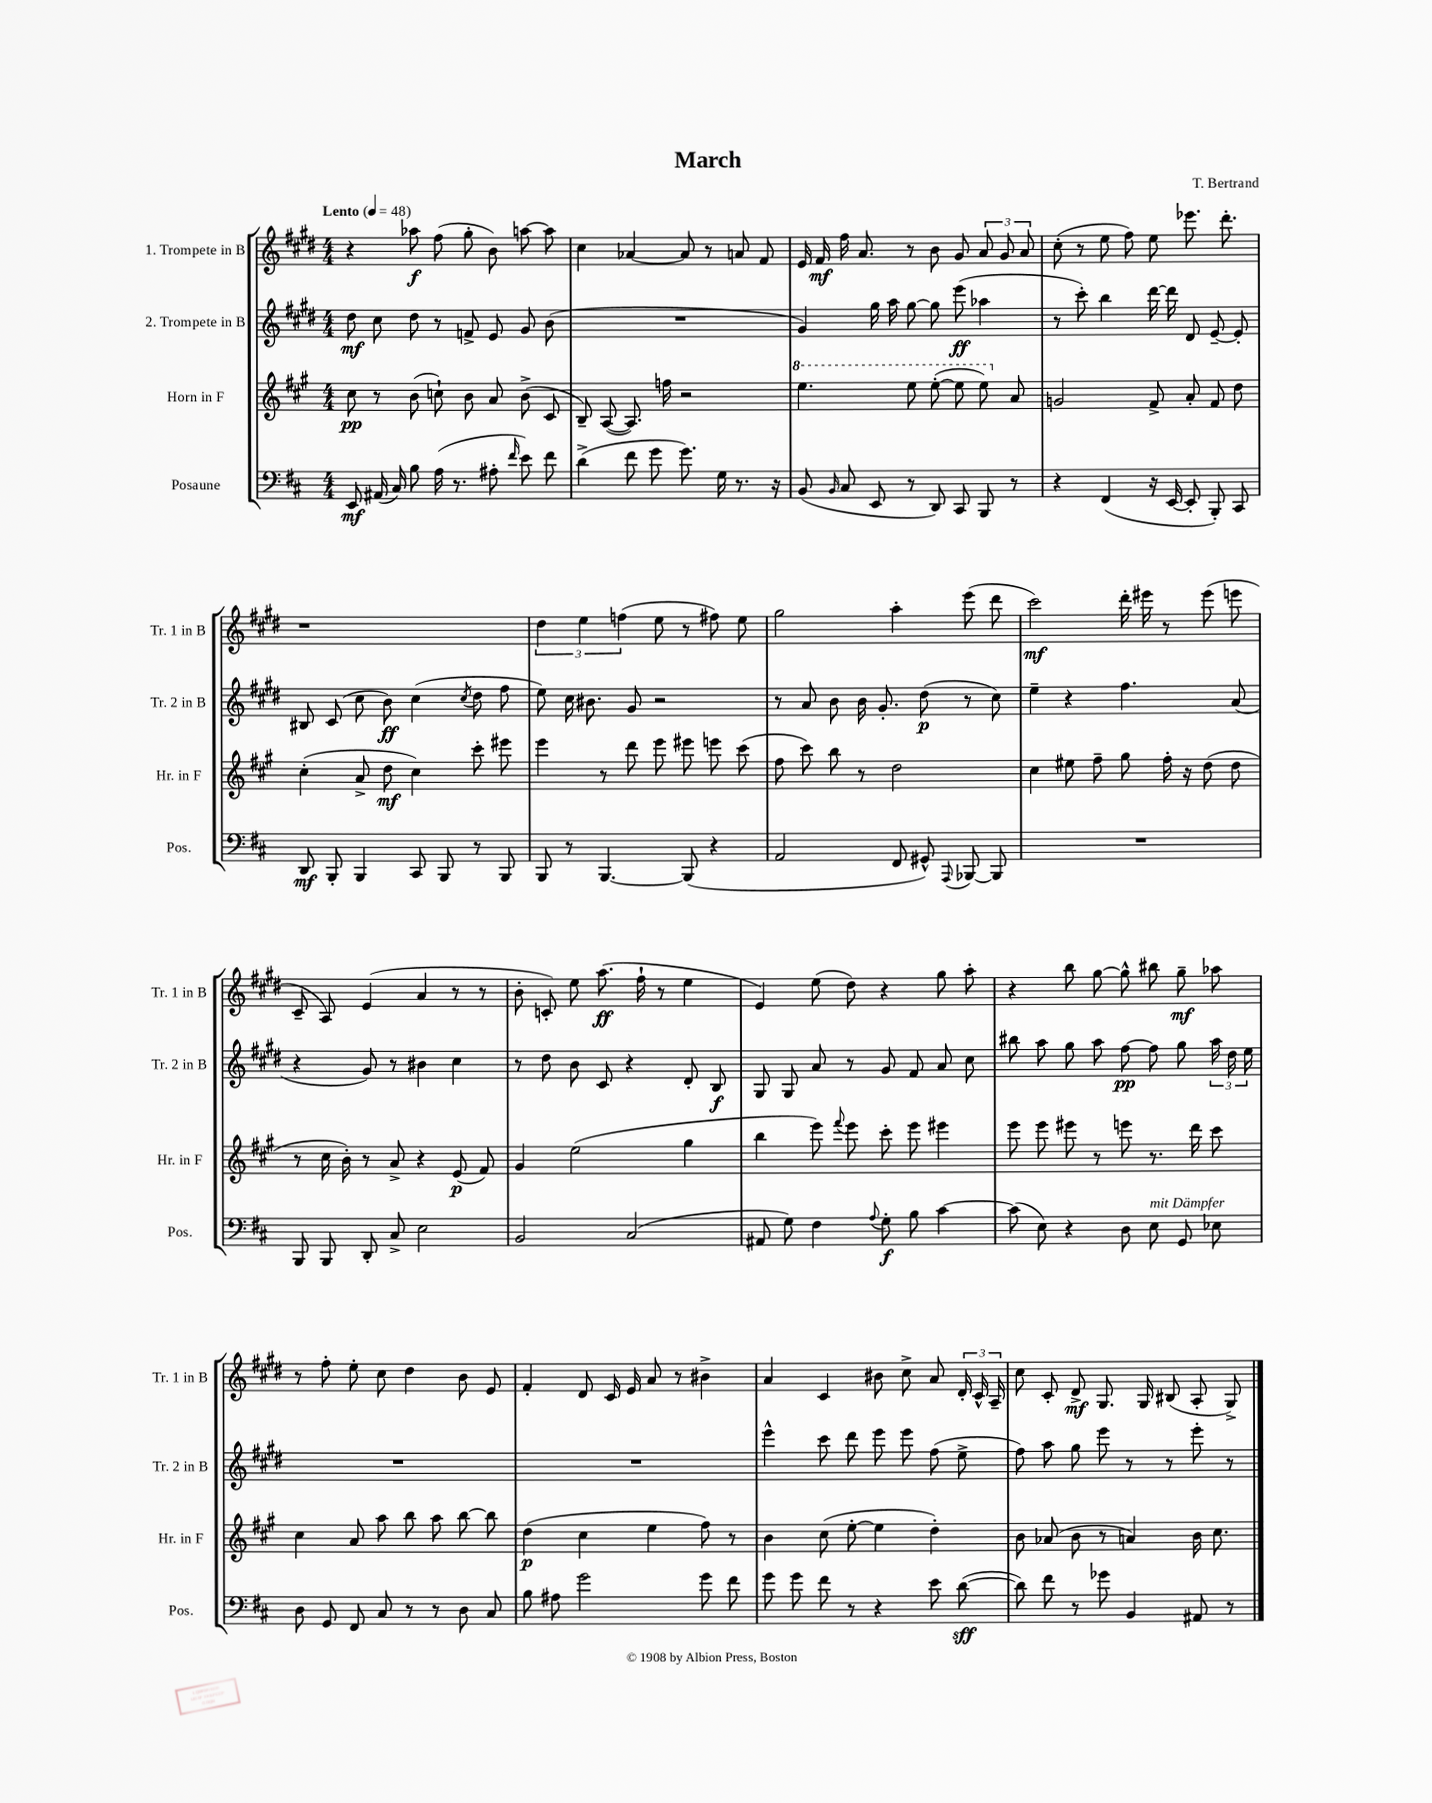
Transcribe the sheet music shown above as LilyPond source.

\header { title = "March" composer = "T. Bertrand" }
<<
\new StaffGroup <<
\new Staff = "s0" \with { instrumentName = "1. Trompete in B" shortInstrumentName = "Tr. 1 in B" } {
    \clef treble \key e \major \numericTimeSignature \time 4/4 \tempo "Lento" 4 = 48
    \autoBeamOff r4 aes''8\f fis''8( gis''8-. b'8) a''8~ a''8 |
    cis''4 aes'4~ aes'8 r8 a'8 fis'8 |
    e'16 fis'16\mf fis''16 a'8. r8 b'8 gis'8 \tuplet 3/2 { a'8 gis'8 a'8 } |
    cis''8-.( r8 e''8 fis''8) e''8 ees'''8. dis'''8.-. |
    r1 |
    \tuplet 3/2 { dis''4 e''4 f''4( } e''8 r8 fis''8) e''8 |
    gis''2 a''4-. e'''8( dis'''8 |
    cis'''2\mf) dis'''16-. eis'''16 r8 eis'''8( e'''8 |
    cis'8-- a8) e'4( a'4 r8 r8 |
    b'8-. c'8-.) e''8 a''8.\ff( fis''16-! r8 e''4 |
    e'4) e''8( dis''8) r4 gis''8 a''8-. |
    r4 b''8 gis''8~ gis''8-^ bis''8 gis''8--\mf aes''8 |
    r8 fis''8-. e''8-. cis''8 dis''4 b'8 e'8 |
    fis'4-. dis'8 cis'16 e'16 a'8 r8 bis'4-> |
    a'4 cis'4 bis'8 cis''8-> a'8 \tuplet 3/2 { dis'16-. cis'16-^ a16-- } |
    cis''8 cis'8-. dis'8->\mf gis8. gis16 bis8( a8-. gis8->) \bar "|." |
}
\new Staff = "s1" \with { instrumentName = "2. Trompete in B" shortInstrumentName = "Tr. 2 in B" } {
    \clef treble \key e \major \numericTimeSignature \time 4/4
    \autoBeamOff dis''8\mf cis''8 dis''8 r8 f'8-> e'8 gis'8 b'8( |
    R1 |
    gis'4) gis''16 a''16 gis''8~ gis''8 e'''8\ff( aes''4 |
    r8 cis'''8-.) b''4 dis'''16~ dis'''16 dis'8 e'8~-- e'8-. |
    bis8 cis'8( cis''8 b'8\ff) cis''4( \acciaccatura { cis''8 } dis''8 fis''8 |
    e''8) cis''16 bis'8. gis'8 r2 |
    r8 a'8 b'8 b'16 gis'8.-. dis''8\p( r8 cis''8) |
    e''4-- r4 fis''4. a'8( |
    r4 gis'8) r8 bis'4 cis''4 |
    r8 dis''8 b'8 cis'8 r4 dis'8-. b8\f |
    gis8 gis8 a'8 r8 gis'8 fis'8 a'8 cis''8 |
    bis''8 a''8 gis''8 a''8 fis''8~\pp fis''8 gis''8 \tuplet 3/2 { a''16 dis''16 e''16 } |
    R1 |
    R1 |
    e'''4-^ cis'''8 dis'''8 e'''8 e'''8 fis''8( e''8-> |
    fis''8) a''8 gis''8 e'''8 r8 r8 e'''8-. r8 \bar "|." |
}
\new Staff = "s2" \with { instrumentName = "Horn in F" shortInstrumentName = "Hr. in F" } {
    \clef treble \key a \major \numericTimeSignature \time 4/4
    \autoBeamOff cis''8\pp r8 b'8( c''8-!) b'8 a'8 b'8->( cis'8 |
    b8--) a8~( a8.) f''16 r2 |
    \ottava #1 e'''4. e'''8 e'''8~-.( e'''8 e'''8) \ottava #0 a'8 |
    g'2 fis'8-> a'8-. fis'8 d''8 |
    cis''4-.( a'8-> d''8\mf cis''4) cis'''8-. eis'''8 |
    e'''4 r8 d'''8 e'''8 eis'''8 e'''8 cis'''8( |
    fis''8 cis'''8) b''8 r8 d''2 |
    cis''4 eis''8 fis''8-- gis''8 fis''16-. r16 d''8( d''8 |
    r8 cis''16 b'16-.) r8 a'8-> r4 e'8\p( fis'8) |
    gis'4 e''2( gis''4 |
    b''4 e'''8) \appoggiatura { fis'''8 } e'''8 cis'''8-. e'''8 eis'''4 |
    e'''8 e'''8 eis'''8 r8 e'''8 r8. d'''16 cis'''8 |
    cis''4 a'8 a''8 b''8 a''8 b''8~ b''8 |
    d''4\p( cis''4 e''4 fis''8) r8 |
    b'4 cis''8( e''8~-. e''4 d''4-.) |
    b'8 aes'8( b'8 r8 a'4) b'16 cis''8. \bar "|." |
}
\new Staff = "s3" \with { instrumentName = "Posaune" shortInstrumentName = "Pos." } {
    \clef bass \key d \major \numericTimeSignature \time 4/4
    \autoBeamOff e,8\mf ais,16( cis16) b8 a16( r8. ais8-. \grace { fis'16 } e'8) fis'8 |
    d'4->( fis'8 g'8 g'8.) g16 r8. r16 |
    b,8( \grace { b,16 } cis8 e,8 r8 d,8) cis,8 b,,8 r8 |
    r4 fis,4( r16 e,16~ e,8-. b,,8-.) cis,8 |
    d,8\mf b,,8-. b,,4 cis,8 b,,8 r8 b,,8 |
    b,,8 r8 b,,4.~ b,,8( r4 |
    a,2 fis,8 gis,8-^) \appoggiatura { a,,8 } bes,,8~ bes,,8 |
    R1 |
    b,,8 b,,8 d,8-. cis8-> e2 |
    b,2 cis2( |
    ais,8 g8) fis4 \appoggiatura { a8 } g8-.\f b8 cis'4~ |
    cis'8( e8) r4 d8 e8^\markup { \italic "mit Dämpfer" } g,8 ees8 |
    d8 g,8 fis,8 cis8 r8 r8 d8 cis8 |
    b8 ais8 g'2 g'8 fis'8 |
    g'8 g'8 fis'8 r8 r4 e'8 d'8~\sff( |
    d'8) fis'8 r8 ges'8 b,4 ais,8 r8 \bar "|." |
}
>>
>>
\layout { \context { \Score \remove "Bar_number_engraver" } }
